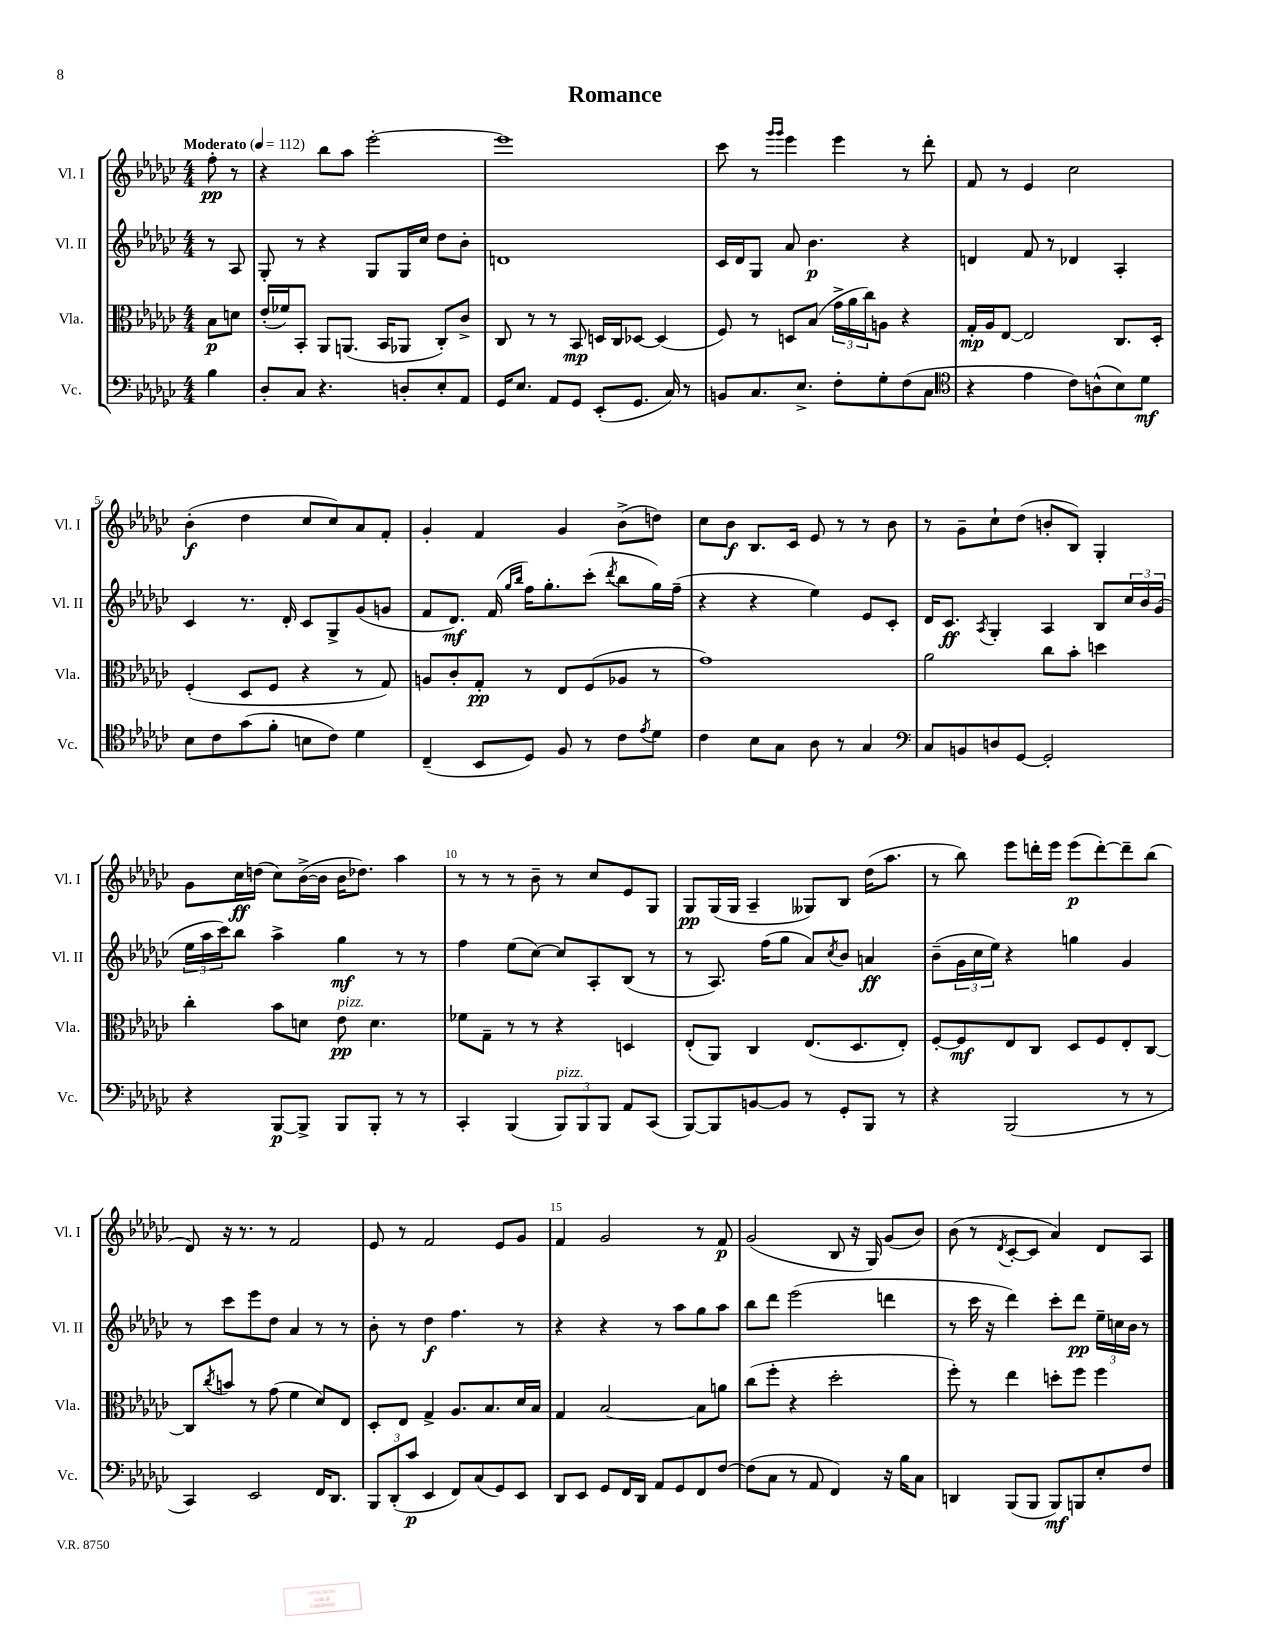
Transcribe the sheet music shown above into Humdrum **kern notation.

**kern	**dynam	**kern	**dynam	**kern	**dynam	**kern	**dynam
*part4	*part4	*part3	*part3	*part2	*part2	*part1	*part1
*staff4	*staff4	*staff3	*staff3	*staff2	*staff2	*staff1	*staff1
*I"Vc.	*	*I"Vla.	*	*I"Vl. II	*	*I"Vl. I	*
*I'Vc.	*	*I'Vla.	*	*I'Vl. II	*	*I'Vl. I	*
*clefF4	*	*clefC3	*	*clefG2	*	*clefG2	*
*k[b-e-a-d-g-c-]	*	*k[b-e-a-d-g-c-]	*	*k[b-e-a-d-g-c-]	*	*k[b-e-a-d-g-c-]	*
*M4/4	*	*M4/4	*	*M4/4	*	*M4/4	*
*MM112	*	*MM112	*	*MM112	*	*MM112	*
=	=	=	=	=	=	=	=
!	!	!	!	!	!	!LO:TX:a:B:t=Moderato	!
4B-\	.	8B-\L	p	8r	.	8ff'\	pp
.	.	8dn\J	.	8A-/	.	8r	.
=1	=1	=1	=1	=1	=1	=1	=1
8D-'/L	.	(16e-'/LL	.	8G-'/	.	4r	.
.	.	16f-X/J)	.	.	.	.	.
8C-/J	.	8BB-'/J	.	8r	.	.	.
4.r	.	8AA-/L	.	4r	.	8bb-\L	.
.	.	(8.AAn/J	.	.	.	8aa-\J	.
.	.	.	.	8G-/L	.	[2eee-'\	.
.	.	16BB-/KL	.	.	.	.	.
8Dn'/L	.	8AA-X/J	.	16G-/L	.	.	.
.	.	.	.	16cc-/JJ	.	.	.
8E-'/	.	8C-'/L)	.	8dd-\L	.	.	.
8AA-/J	.	8c-^/J	.	8b-'\J	.	.	.
=2	=2	=2	=2	=2	=2	=2	=2
16GG-/KL	.	8C-/	.	1dn	.	1eee-]	.
8.E-/J	.	.	.	.	.	.	.
.	.	8r	.	.	.	.	.
8AA-/L	.	8r	.	.	.	.	.
8GG-/J	.	8BB-/	mp	.	.	.	.
(8EE-'/L	.	16Dn/LL	.	.	.	.	.
.	.	16C-/J	.	.	.	.	.
8.GG-/J	.	[8D-X/J	.	.	.	.	.
.	.	(4D-/]	.	.	.	.	.
16C-/)	.	.	.	.	.	.	.
8r	.	.	.	.	.	.	.
=3	=3	=3	=3	=3	=3	=3	=3
8BBn/L	.	8F/)	.	16c-/LL	.	8ccc-\	.
.	.	.	.	16d-/J	.	.	.
8.C-/	.	8r	.	8G-/J	.	8r	.
.	.	.	.	.	.	16qqggg-/LL	.
.	.	.	.	.	.	16qqggg-/JJ	.
.	.	8Dn/L	.	8a-/	.	4eee-\	.
8.E-^/J	.	.	.	.	.	.	.
.	.	(8B-/J	.	4.b-\	p	.	.
8F'\L	.	24g-^\LL	.	.	.	4eee-\	.
.	.	24a-\	.	.	.	.	.
.	.	24cc-\J)	.	.	.	.	.
8G-'\	.	8An\J	.	.	.	.	.
(8F\	.	4r	.	4r	.	8r	.
8C-\J	.	.	.	.	.	8ddd-'\	.
=4	=4	=4	=4	=4	=4	=4	=4
*clefC4	*	*	*	*	*	*	*
4r	.	16G-'/LL	mp	4dn/	.	8f/	.
.	.	16A-/J	.	.	.	.	.
.	.	[8E-/J	.	.	.	8r	.
4e-\	.	2E-/]	.	8f/	.	4e-/	.
.	.	.	.	8r	.	.	.
8c-\L)	.	.	.	4d-X/	.	2cc-\	.
(8An^^\	.	.	.	.	.	.	.
8B-\)	.	8.C-/L	.	4A-'/	.	.	.
8d-\J	mf	.	.	.	.	.	.
.	.	16D-'/Jk	.	.	.	.	.
!!LO:LB:g=z
=5	=5	=5	=5	=5	=5	=5	=5
8B-\L	.	(4F'/	.	4c-/	.	(4b-'\	f
8c-\	.	.	.	.	.	.	.
(8g-\	.	8D-/L	.	8.r	.	4dd-\	.
8f'\J	.	8F/J	.	.	.	.	.
.	.	.	.	16d-'/	.	.	.
8Bn\L	.	4r	.	8c-/L	.	8cc-/L	.
8c-\J)	.	.	.	8G-^/	.	8cc-/)	.
4d-\	.	8r	.	(8g-/	.	8a-/	.
.	.	8G-/)	.	8gn/J	.	8f'/J	.
=6	=6	=6	=6	=6	=6	=6	=6
(4C-~/	.	8An/L	.	8f/L	.	4g-'/	.
.	.	8c-'/	.	8.d-/J)	mf	.	.
8BB-/L	.	8G-'/J	pp	.	.	4f/	.
.	.	.	.	(16f/	.	.	.
.	.	.	.	16qqgg-/LL	.	.	.
.	.	.	.	16qqbb-/JJ	.	.	.
8D-/J)	.	8r	.	16ff\KL)	.	.	.
.	.	.	.	8.gg-'\	.	.	.
8F/	.	8E-/L	.	.	.	4g-/	.
8r	.	(8F/	.	(8ccc-'\J	.	.	.
.	.	.	.	8qddd-/	.	.	.
8c-\L	.	8A-X/J	.	8bb-\L	.	(8b-^\L	.
8qe-/	.	.	.	.	.	.	.
8d-\J	.	8r	.	16gg-\L)	.	8ddn\J)	.
.	.	.	.	(16ff~\JJ	.	.	.
=7	=7	=7	=7	=7	=7	=7	=7
4c-\	.	1g-)	.	4r	.	8cc-\L	.
.	.	.	.	.	.	8b-\J	f
8B-\L	.	.	.	4r	.	8.B-/L	.
8G-\J	.	.	.	.	.	.	.
.	.	.	.	.	.	16c-/Jk	.
8A-\	.	.	.	4ee-\)	.	8e-/	.
8r	.	.	.	.	.	8r	.
4G-/	.	.	.	8e-/L	.	8r	.
.	.	.	.	8c-'/J	.	8b-\	.
=8	=8	=8	=8	=8	=8	=8	=8
*clefF4	*	*	*	*	*	*	*
8C-/L	.	2a-\	.	16d-/KL	.	8r	.
.	.	.	.	8.c-/J	ff	.	.
8BBn/	.	.	.	.	.	8g-~\L	.
.	.	.	.	8qA-/	.	.	.
8Dn/	.	.	.	4G-'/	.	8cc-`\	.
[8GG-/J	.	.	.	.	.	(8dd-\J	.
2GG-'/]	.	8cc-\L	.	4A-/	.	8bn'/L	.
.	.	8b-'\J	.	.	.	8B-/J)	.
.	.	4ddn\	.	8B-/L	.	4G-'/	.
.	.	.	.	24cc-/L	.	.	.
.	.	.	.	24b-/	.	.	.
.	.	.	.	(24g-/JJ	.	.	.
!!LO:LB:g=z
=9	=9	=9	=9	=9	=9	=9	=9
4r	.	4cc-'\	.	24ee-\LL	.	8g-\L	.
.	.	.	.	24aa-\	.	.	.
.	.	.	.	24ccc-\J)	.	.	.
.	.	.	.	8bb-\J	.	16cc-\L	ff
.	.	.	.	.	.	(16ddn\JJ	.
[8BBB-/L	p	8b-\L	.	4aa-^\	.	8cc-\L)	.
8BBB-^/J]	.	8dn\J	.	.	.	([16b-^\L	.
.	.	.	.	.	.	16b-\JJ]	.
!	!	!LO:TX:a:i:t=pizz.	!	!	!	!	!
8BBB-/L	.	8e-\	pp	4gg-\	mf	16b-\KL	.
.	.	.	.	.	.	8.dd-X\J)	.
8BBB-'/J	.	4.d\	.	.	.	.	.
8r	.	.	.	8r	.	4aa-\	.
8r	.	.	.	8r	.	.	.
=10	=10	=10	=10	=10	=10	=10	=10
4CC-'/	.	8f-X\L	.	4ff\	.	8r	.
.	.	8G-~\J	.	.	.	8r	.
(4BBB-/	.	8r	.	(8ee-\L	.	8r	.
.	.	8r	.	[8cc-\J)	.	8b-~\	.
!LO:TX:a:i:t=pizz.	!	!	!	!	!	!	!
12BBB-/L)	.	4r	.	8cc-/L]	.	8r	.
12BBB-/	.	.	.	.	.	.	.
.	.	.	.	8A-'/	.	8cc-/L	.
12BBB-/J	.	.	.	.	.	.	.
8AA-/L	.	4Dn/	.	(8B-/J	.	8e-/	.
(8CC-/J	.	.	.	8r	.	8G-/J	.
=11	=11	=11	=11	=11	=11	=11	=11
[8BBB-/L)	.	(8E-'/L	.	8r	.	8G-/L	pp
8BBB-/]	.	8AA-/J)	.	8.A-/)	.	(16G-/L	.
.	.	.	.	.	.	16G-/JJ	.
[8BBn/	.	4C-/	.	.	.	4A-~/	.
.	.	.	.	(16ff\KL	.	.	.
8BB/J]	.	.	.	8gg-\J	.	.	.
8r	.	(8.E-/L	.	8a-/L)	.	8G--X/L)	.
.	.	.	.	8qcc-/	.	.	.
8GG-'/L	.	.	.	8b-/J	.	8B-/J	.
.	.	8.D-/	.	.	.	.	.
8BBB-/J	.	.	.	4an/	ff	(16dd-\KL	.
.	.	.	.	.	.	8.aa-\J	.
8r	.	8E-'/J)	.	.	.	.	.
=12	=12	=12	=12	=12	=12	=12	=12
4r	.	[8F'/L	.	(8b-~\L	.	8r	.
.	.	8F/]	mf	24g-\L	.	8bb-\)	.
.	.	.	.	24cc-\	.	.	.
.	.	.	.	24ee-\JJ)	.	.	.
(2BBB-/	.	8E-/	.	4r	.	8eee-\L	.
.	.	8C-/J	.	.	.	16dddn'\L	.
.	.	.	.	.	.	16eee-\JJ	.
.	.	8D-/L	.	4ggn\	.	(8eee-\L	p
.	.	8F/	.	.	.	[8ddd'\)	.
8r	.	8E-'/	.	4g-/	.	8ddd~\]	.
8r	.	[8C-/J	.	.	.	(8bb-\J	.
!!LO:LB:g=z
=13	=13	=13	=13	=13	=13	=13	=13
4CC-/)	.	8C-/L]	.	8r	.	8d-/)	.
.	.	8qcc-/	.	.	.	.	.
.	.	8bn/J	.	8ccc-\L	.	16r	.
.	.	.	.	.	.	8.r	.
2EE-/	.	8r	.	8eee-\	.	.	.
.	.	(8g-\	.	8dd-\J	.	8r	.
.	.	4f\	.	4a-/	.	2f/	.
16FF/KL	.	8d-/L)	.	8r	.	.	.
8.DD-/J	.	.	.	.	.	.	.
.	.	8E-/J	.	8r	.	.	.
=14	=14	=14	=14	=14	=14	=14	=14
12BBB-/L	.	8D-'/L	.	8b-'\	.	8e-/	.
(12DD-'/	.	.	.	.	.	.	.
.	.	8E-/J	.	8r	.	8r	.
12c-/J	p	.	.	.	.	.	.
4EE-/	.	4G-^/	.	4dd-\	f	2f/	.
8FF/L)	.	8.A-/L	.	4.ff\	.	.	.
(8C-/	.	.	.	.	.	.	.
.	.	8.B-/	.	.	.	.	.
8GG-/)	.	.	.	.	.	8e-/L	.
8EE-/J	.	16d-/L	.	8r	.	8g-/J	.
.	.	16B-/JJ	.	.	.	.	.
=15	=15	=15	=15	=15	=15	=15	=15
8DD-/L	.	4G-/	.	4r	.	4f/	.
8EE-/J	.	.	.	.	.	.	.
8GG-/L	.	[2B-/	.	4r	.	2g-/	.
16FF/L	.	.	.	.	.	.	.
16DD-/JJ	.	.	.	.	.	.	.
8AA-/L	.	.	.	8r	.	.	.
8GG-/	.	.	.	8aa-\L	.	.	.
8FF/	.	8B-\L]	.	8gg-\	.	8r	.
[8F/J	.	8an\J	.	8aa-\J	.	8f/	p
=16	=16	=16	=16	=16	=16	=16	=16
(8F\L]	.	(8cc-\L	.	8bb-\L	.	(2g-/	.
8C-\J	.	8ff'\J	.	8ddd-\J	.	.	.
8r	.	4r	.	(2eee-\	.	.	.
8AA-/	.	.	.	.	.	.	.
4FF/)	.	2dd-'\	.	.	.	8B-/	.
.	.	.	.	.	.	16r	.
.	.	.	.	.	.	16G-/)	.
16r	.	.	.	4dddn\	.	(8g-/L	.
16B-\KL	.	.	.	.	.	.	.
8C-\J	.	.	.	.	.	8b-/J)	.
=17	=17	=17	=17	=17	=17	=17	=17
4DDn/	.	8ff'\)	.	8r	.	(8b-\	.
.	.	8r	.	16ccc-\	.	8r	.
.	.	.	.	16r	.	.	.
.	.	.	.	.	.	8qd-/	.
(8BBB-/L	.	4ee-\	.	4ddd-\)	.	[8c-'/L	.
8BBB-/J	.	.	.	.	.	8c-/J]	.
8BBB-/L)	mf	8ddn'\L	.	8ccc-'\L	.	4a-/)	.
8BBBn/	.	8ff\J	.	8ddd-\J	pp	.	.
8E-'/	.	4ff\	.	24ee-~\LL	.	8d-/L	.
.	.	.	.	24ccn\	.	.	.
.	.	.	.	24b-\JJ	.	.	.
8F/J	.	.	.	8r	.	8A-/J	.
==	==	==	==	==	==	==	==
*-	*-	*-	*-	*-	*-	*-	*-
